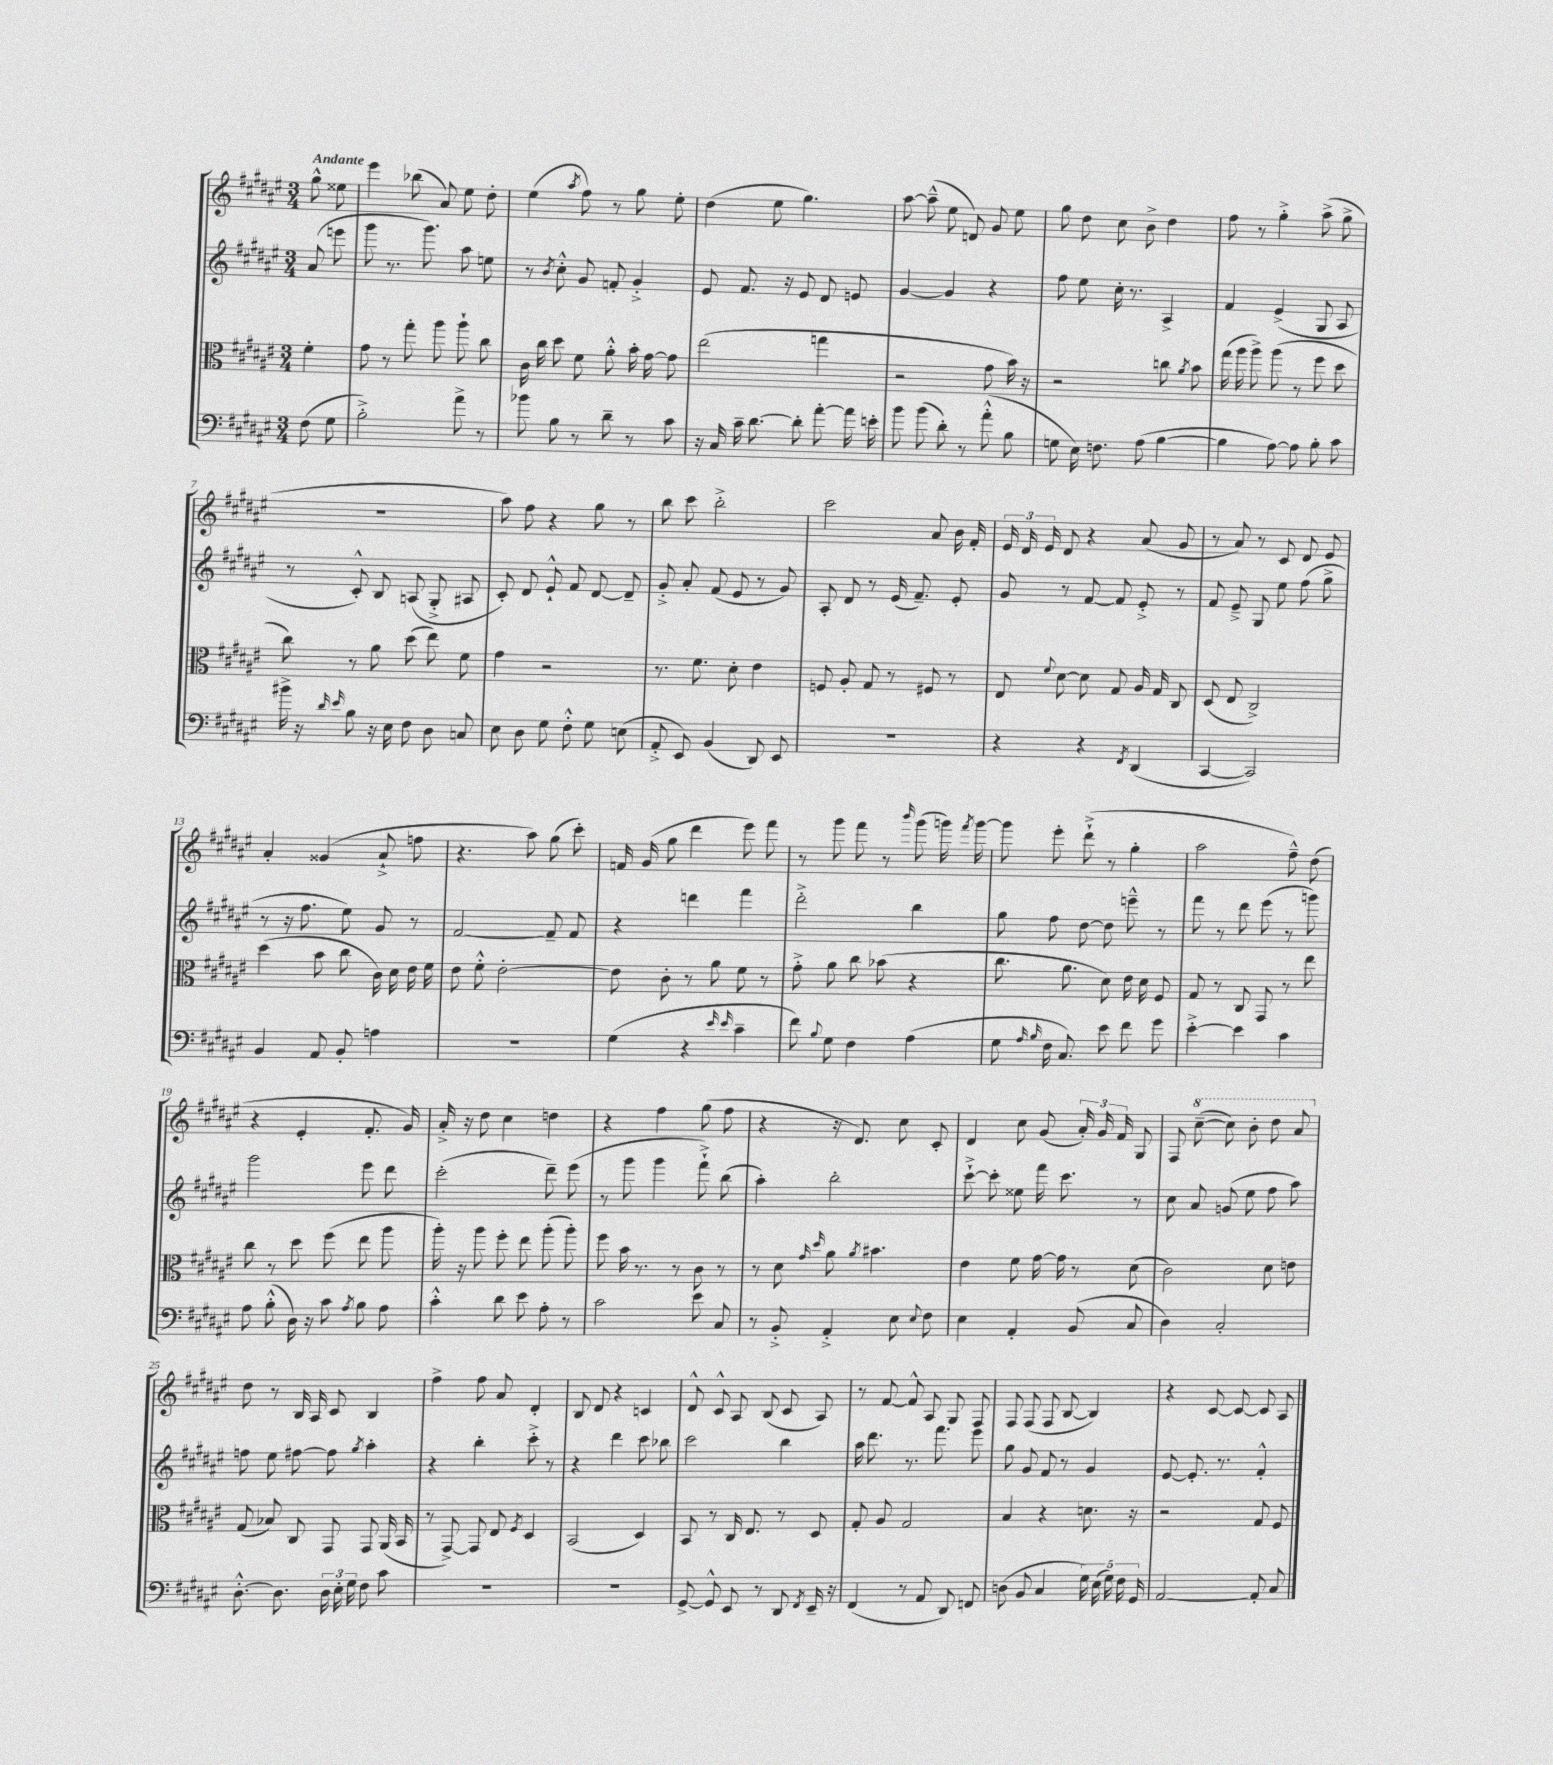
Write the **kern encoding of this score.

**kern	**kern	**kern	**kern
*staff4	*staff3	*staff2	*staff1
*clefF4	*clefC3	*clefG2	*clefG2
*k[f#c#g#d#a#e#]	*k[f#c#g#d#a#e#]	*k[f#c#g#d#a#e#]	*k[f#c#g#d#a#e#]
*M3/4	*M3/4	*M3/4	*M3/4
(8F#	4f#'	(8a#	8gg#^^
8G#	.	8eee	8ee##
=	=	=	=
2B'^)	8g#	8ggg#	4eee#
.	8r	8.r	.
.	8gg#'	.	(8bb-
.	.	8.ggg#)	.
.	8aa#	.	8a#)
8a#^	8aa#`	8aa#	8ee#
8r	8cc#	8ee	8dd#'
=	=	=	=
8b-	16c#	8r	(4ee#
.	16cc#	.	.
.	.	8qb	.
8B	8dd#	8cc#'^^	.
.	.	.	8qaa#
8r	8f#	8g#	8ff#)
8d#~	8a#'^^	8f'	8r
8r	16b'	4g#'^	8gg#
.	[16g#	.	.
8c#	8g#]	.	8ee#'
=	=	=	=
16r	(2ee#	8e#	(4dd#
16C#	.	.	.
16c#~	.	8.f#	.
[8.d#	.	.	.
.	.	.	8ee#
.	.	16r	.
8d#']	.	8e#	4.gg#)
[8a#'	4gg	8d#	.
16a#]	.	8e	.
16e'	.	.	.
=	=	=	=
8b	2r	[4g#	[8aa#
(8b	.	.	(8aa#~^^]
8d#')	.	4g#]	8ee#
8r	.	.	8d)
(8a#'^^	8g#	4r	8g#
8B	16b)	.	8ee#
.	16r	.	.
=	=	=	=
8G	2r	8ff#	8gg#
16E#)	.	8ee#	8dd#
8.F	.	.	.
.	.	16cc#'	8cc#
.	.	8.r	.
(8A#	.	.	8b^
[4B	8cc	4A#^	4dd#
.	8qa#	.	.
.	8b	.	.
=	=	=	=
4B]	(16gg#	4f#	8ff#
.	16aa#	.	.
.	8aa#^)	.	8r
[8A#)	(8aa#	(4e#^	4gg#'^
8A#]	8r	.	.
8B'	8ff#	8G#	(8aa#^
8c#	8dd#	8A#	8gg#^
=	=	=	=
16b#^	8cc#)	8r	2.r
16r	.	.	.
16qqd#	.	.	.
16qqe#	.	.	.
8B	8r	8c#'^^)	.
16r	8a#	8B	.
16E#	.	.	.
8F#	(8dd#	(8A	.
8D#	8ee#)	8G#'^	.
8C	8f#	8A#	.
=	=	=	=
8E#	4g#	8c#')	8aa#)
8D#	.	8d#	8ff#
8G#	2r	8e#`^^	4r
8F#'^^	.	8f#	.
8G#	.	[8d#	8gg#
(8E	.	8d#~]	8r
=	=	=	=
8AA#'^	8.r	8g#'^	8bb
8EE#)	.	8a#'	8ccc#
.	8.f#	.	.
(4BB	.	(8f#	2bb'^
.	8d#'	8e#	.
8DD#)	4e#	8r	.
8EE#	.	8g#)	.
=	=	=	=
2.r	8F	8A#'	2ccc#
.	8A#'	8d#	.
.	8G#	8r	.
.	8r	(16e#	.
.	.	8.f#~)	.
.	8F#	.	8a#
.	8r	8e#'	16b
.	.	.	16f#'
=	=	=	=
4r	8E#	8g#	24e#
.	.	.	24d#
.	.	.	24e#
.	8qqf#	.	.
.	[8d#	8r	8d#
4r	8d#]	[8f#	4r
.	8G#	8f#]	.
8qFF#	.	.	.
(4DD#	16A#	8e#'^	(8a#
.	16G#	.	.
.	8C#	8r	8g#
=	=	=	=
[4CC#	(8D#	8f#	8r
.	8E#	8e#~^	8a#)
2CC#])	2C#^)	8G#	8r
.	.	8ee#	8c#
.	.	(8ff#	8d#
.	.	8gg#^	8e#
=	=	=	=
4BB	(4dd#	8r	4a#'
.	.	16r	.
.	.	8.ff#	.
8AA#	8b	.	(4g##
8BB'	8cc#	8ee#)	.
4A	16c#)	8g#	8a#`^
.	16d#	.	.
.	16e#	8r	8ff
.	16f#	.	.
=	=	=	=
2.r	8e#	[2f#	4.r
.	8f#'^^	.	.
.	[2e#'	.	.
.	.	.	8aa#)
.	.	8f#~]	(8gg#
.	.	8f#	8ccc#')
=	=	=	=
(4G#	8e#]	4r	16f
.	.	.	(16g#
.	8c#'	.	8gg#
4r	8r	4ddd	4ddd#
.	8a#	.	.
16qqe#	.	.	.
16qqe#	.	.	.
4c#~	8f#	4fff#	8eee#)
.	8r	.	8fff#
=	=	=	=
8f#)	8g#'^	2ddd#'^	8r
8qqB	.	.	.
8G#	8a#	.	8ggg#
4F#	8cc#	.	8fff#
.	(8b-	.	8r
.	.	.	16qqbbb
(4A#	4r	4bb	(8ggg#
.	.	.	16ggg)
.	.	.	8qfff#
.	.	.	[16ggg
=	=	=	=
8G#	8.cc#	8gg#	8ggg]
16qqA#	.	.	.
16qqB	.	.	.
16F#	.	8ff#	8eee#'
8.C#)	8.a#	.	.
.	.	[8dd#	(8ddd#`^
8e#	8d#)	8dd#]	8r
8f#	16e#	8eee~^^	4gg#'
.	16d#	.	.
8g#	8F#	8r	.
=	=	=	=
[4e#'^	8G#	8fff#	2aa#
.	8r	8r	.
4e#]	8C#	8ddd#	.
.	8GG#	(8eee#	.
4c#	8r	8r	8ff#~^^)
.	8ee#	8ggg)	(8dd#
=	=	=	=
8A#	8cc#	2ggg#	4r
(8B'^^	8r	.	.
16D#)	8dd#	.	4e#'
16r	.	.	.
8c#	(8ff#	.	.
8qA#	.	.	.
8B	8ee#	8eee#	8.f#'
8A#	8aa#	8ddd#	.
.	.	.	16g#)
=	=	=	=
4c#'^^	16aa#')	(2ccc#'	16a#'^
.	16r	.	16r
.	8aa#	.	8dd#
8d#	8ff#'	.	4cc#
8e#	8ee#	.	.
8A#'	(8aa#'	8ddd#~)	4dd
8r	8aa#')	(8eee#	.
=	=	=	=
2c#	8ff#	8r	4r
.	16b	8ggg#	.
.	8.r	.	.
.	.	4ggg#	4ff#
.	8r	.	.
8e#	8c#	8fff#`^)	(8gg#
8C#	8r	(8bb	8ff#
=	=	=	=
8r	8r	4aa#')	4r
8BB'^	8d#	.	.
.	16qqg#	.	.
.	16qqdd#	.	.
4AA#'^	8a#	2bb'	16r
.	.	.	8.d#)
.	8qa#	.	.
.	4.b#	.	.
8E#	.	.	8cc#
8qqE#	.	.	.
8F#	.	.	8c#'
=	=	=	=
4E#	4e#	[8ccc#`^	4d#
.	.	8ccc#']	.
4AA#'	8f#	8ee##	8cc#
.	[16g#	16fff#	(8g#
.	16g#]	8.ccc#	.
(8BB	8r	.	24a#')
.	.	.	24g#
.	.	.	24f#
8C#	(8d#	8r	8G#
=	=	=	=
4D#)	2c#)	8cc#	8F#
.	.	8a#	([8ccc#~
2C#'	.	(8g	8ccc#])
.	.	8ee#	8bb'
.	8d#	8ff#	8ddd#
.	8e	8aa#)	8aa#
=	=	=	=
[8.D#'^^	(8G#	8ff	8dd#
.	8B-)	8ee#	8r
8.D#]	.	.	.
.	8C#	[8ff#	16B
.	.	.	16A#
24D#	8GG#	8ff#]	8c#
24E#'	.	.	.
24G#	.	.	.
.	.	8qgg#	.
8F#	8GG#	4aa#'	4B
8c#	(16AA#	.	.
.	16BB	.	.
=	=	=	=
2.r	8r	4r	4ff#^
.	[8GG#^)	.	.
.	8GG#]	4bb'	8ff#
.	8E#	.	8a#
.	8qF#	.	.
.	4D#	8ccc#'^	4d#'
.	.	8r	.
=	=	=	=
2.r	(2BB	4r	8B
.	.	.	8d#
.	.	4ddd#	4r
.	4D#)	8ccc#	4c
.	.	8bb-	.
=	=	=	=
[8GG#^	8BB	2ccc#	8d#^^
8GG#^^]	8r	.	8c#^^
8EE#	16C#	.	8A#
.	8.E#	.	.
8r	.	.	(8B
8DD#	8r	4bb	8c#
8qFF#	.	.	.
16EE#~	8D#	.	8A#)
16r	.	.	.
=	=	=	=
(4FF#	8G#'	16aa#	8r
.	.	8.ddd#	.
.	8A#	.	[8f#
8r	2G#	8.r	8f#^^]
8AA#	.	.	8A#
.	.	8.fff#	.
8DD#)	.	.	8G#
8FF	.	8eee#	8F#
=	=	=	=
(8D	4B	8gg#	8F#
8BB	.	8g#	(8F#
4C#	4r	8f#	8F#
.	.	8r	[8B
20G#)	8.d	4g#	4B])
(20E#	.	.	.
20G#)	.	.	.
20F#	.	.	.
.	16r	.	.
20GG#	.	.	.
=	=	=	=
[2AA#	2r	[8e#	4r
.	.	8.e#']	.
.	.	.	[8c#
.	.	8.r	.
.	.	.	8c#_
8AA#']	8G#	4f#'^^	8c#]
8C#	8F#	.	8A#
==	==	==	==
*-	*-	*-	*-
